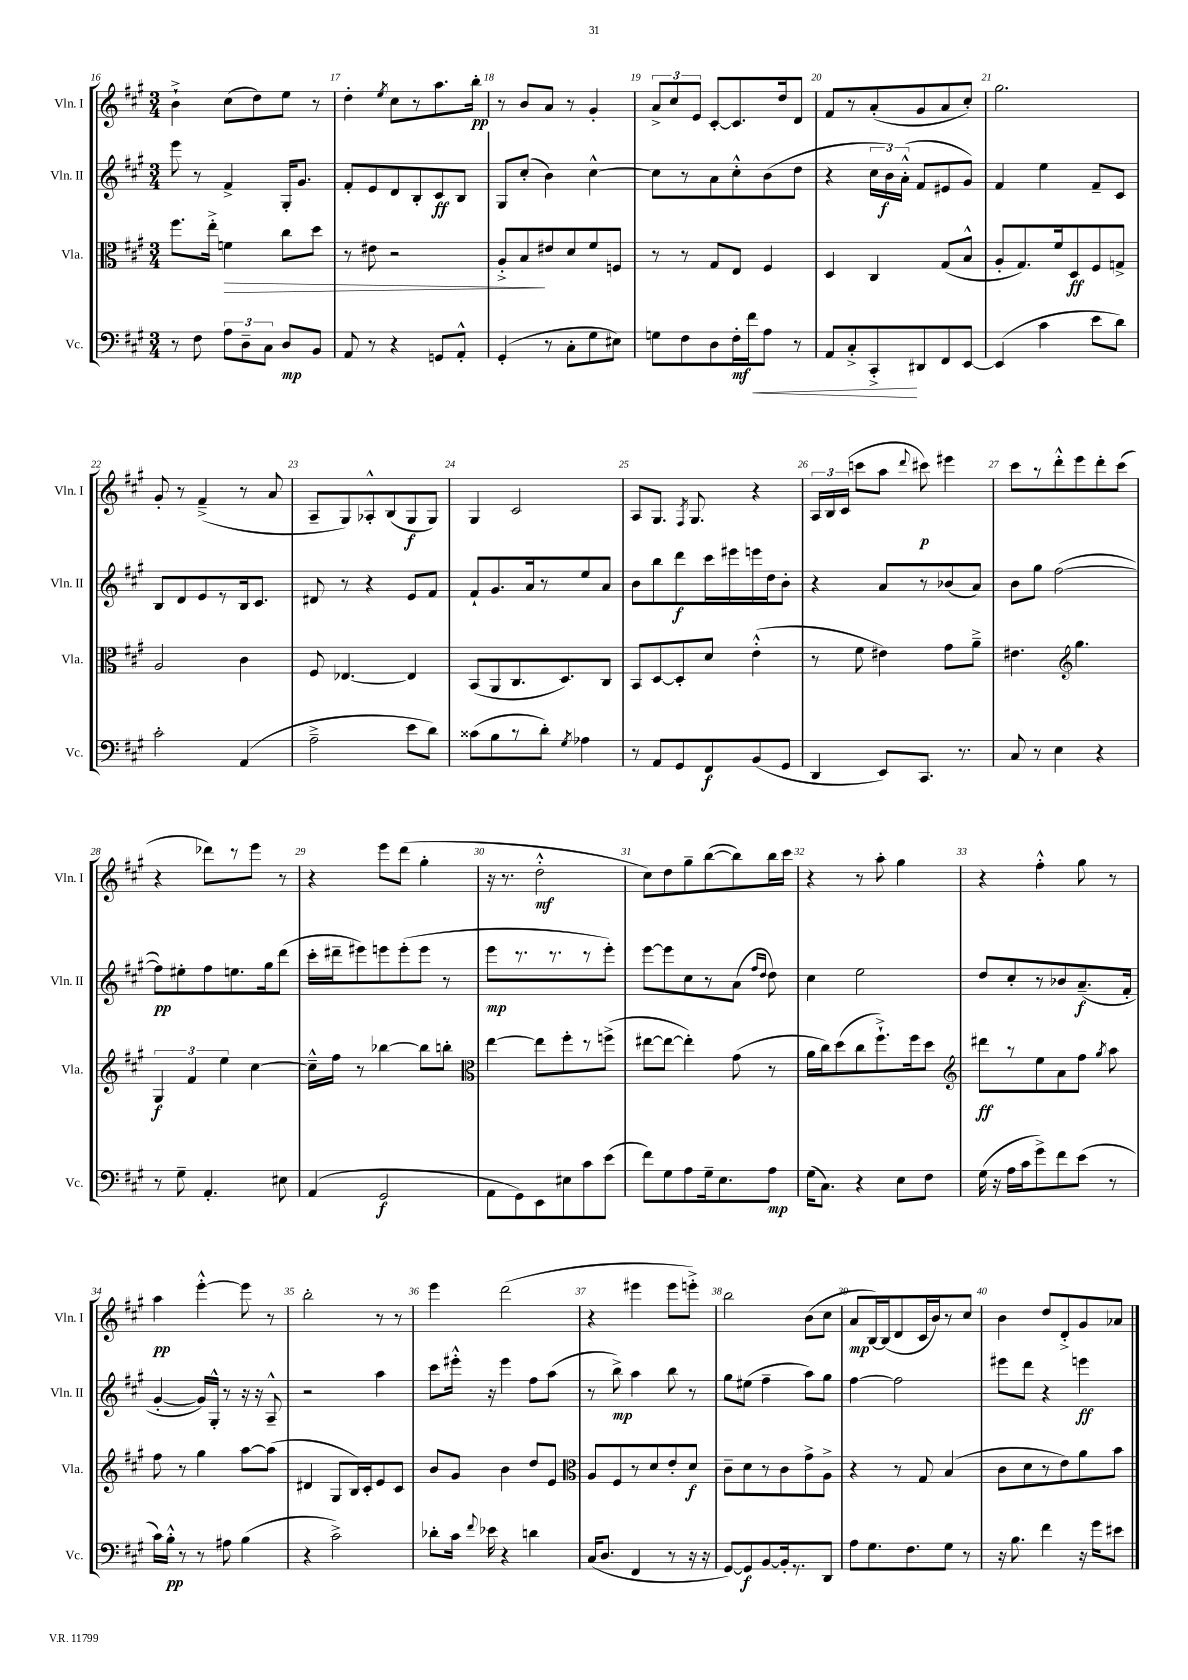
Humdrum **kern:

**kern	**dynam	**kern	**dynam	**kern	**dynam	**kern	**dynam
*part4	*part4	*part3	*part3	*part2	*part2	*part1	*part1
*staff4	*staff4	*staff3	*staff3	*staff2	*staff2	*staff1	*staff1
*I"Vc.	*	*I"Vla.	*	*I"Vln. II	*	*I"Vln. I	*
*I'Vc.	*	*I'Vla.	*	*I'Vln. II	*	*I'Vln. I	*
*clefF4	*	*clefC3	*	*clefG2	*	*clefG2	*
*k[f#c#g#]	*	*k[f#c#g#]	*	*k[f#c#g#]	*	*k[f#c#g#]	*
*M3/4	*	*M3/4	*	*M3/4	*	*M3/4	*
=16	=16	=16	=16	=16	=16	=16	=16
8r	.	8.ff#\L	.	8eee\	.	4b`^\	.
8F#\	.	.	.	8r	.	.	.
.	.	16ee'^\Jk	.	.	.	.	.
!	!	!	!LO:HP:b	!	!	!	!
12A\L	.	4fn\	>	4f#^/	.	(8cc#\L	.
12D~\	.	.	.	.	.	.	.
.	.	.	.	.	.	8dd\)	.
12C#\J	.	.	.	.	.	.	.
8D/L	mp	8cc#\L	.	16G#'/KL	.	8ee\J	.
.	.	.	.	8.g#/J	.	.	.
8BB/J	.	8dd\J	.	.	.	8r	.
=17	=17	=17	=17	=17	=17	=17	=17
8AA/	.	8r	.	8f#'/L	.	4dd'\	.
8r	.	8e#X\	.	8e/	.	.	.
.	.	.	.	.	.	8qee/	.
4r	.	2r	.	8d/	.	8cc#\L	.
.	.	.	.	8B'/	.	8r	.
8GGn/L	.	.	.	8c#/	ff	8.aa\	.
8AA'^^/J	.	.	.	8B/J	.	.	.
.	.	.	.	.	.	16bb'\Jk	pp
=18	=18	=18	=18	=18	=18	=18	=18
(4GG#'/	.	8A'^/L	.	8G#/L	.	8r	.
.	.	8B/	.	(8cc#'/J	.	8b/L	.
8r	.	8e#X/	]	4b\)	.	8a/J	.
8C#'\L	.	8d/	.	.	.	8r	.
8G#\	.	8f#/	.	[4cc#^^\	.	4g#'/	.
8E#X\J)	.	8Fn/J	.	.	.	.	.
=19	=19	=19	=19	=19	=19	=19	=19
8Gn\L	.	8r	.	8cc#\L]	.	12a^/L	.
.	.	.	.	.	.	12cc#/	.
8F#\	.	8r	.	8r	.	.	.
.	.	.	.	.	.	12e/J	.
8D\	.	8G#/L	.	8a\	.	[8c#'/L	.
!	!LO:HP:b	!	!	!	!	!	!
16F#'\L	< mf	8E/J	.	8cc#'^^\	.	8.c#/]	.
16f#\J	.	.	.	.	.	.	.
8A\J	.	4F#/	.	(8b\	.	.	.
.	.	.	.	.	.	16dd/k	.
8r	.	.	.	8dd\J	.	8d/J	.
=20	=20	=20	=20	=20	=20	=20	=20
8AA/L	.	4D/	.	4r	.	8f#/L	.
8C#'^/	.	.	.	.	.	8r	.
8CC#'^/	.	4C#/	.	24cc#\LL	.	(8a'/	.
.	.	.	.	24b\)	f	.	.
.	.	.	.	(24a'^^\JJ	.	.	.
8DD#X/	[	.	.	8f#/L	.	8g#/	.
8FF#/	.	(8G#/L	.	8e#X/	.	8a/	.
[8EE/J	.	8B^^/J	.	8g#/J)	.	8cc#'/J)	.
=21	=21	=21	=21	=21	=21	=21	=21
(4EE/]	.	8A'/L	.	4f#/	.	2.gg#\	.
.	.	8.G#/)	.	.	.	.	.
4c#\	.	.	.	4ee\	.	.	.
.	.	16f#/k	.	.	.	.	.
.	.	8D/	ff	.	.	.	.
8e\L	.	8F#/	.	8f#~/L	.	.	.
8d\J)	.	8Gn^/J	.	8c#/J	.	.	.
!!LO:LB:g=z
=22	=22	=22	=22	=22	=22	=22	=22
2c#'\	.	2A/	.	8B/L	.	8g#'/	.
.	.	.	.	8d/	.	8r	.
.	.	.	.	8e/	.	(4f#~^/	.
.	.	.	.	8r	.	.	.
(4AA/	.	4c#\	.	16B/k	.	8r	.
.	.	.	.	8.c#/J	.	.	.
.	.	.	.	.	.	8a/	.
=23	=23	=23	=23	=23	=23	=23	=23
2A~^\	.	8F#/	.	8d#X/	.	8A~/L	.
.	.	[4.E-X/	.	8r	.	8G#/)	.
.	.	.	.	4r	.	8A-X'^^/	.
.	.	.	.	.	.	(8B/	.
8e\L	.	4E-/]	.	8e/L	.	8G#/	f
8d\J)	.	.	.	8f#/J	.	8G#/J)	.
=24	=24	=24	=24	=24	=24	=24	=24
(8c##X\L	.	(8BB/L	.	8f#`/L	.	4G#/	.
8B\	.	8AA/	.	8.g#/	.	.	.
8r	.	8.C#/	.	.	.	2c#/	.
.	.	.	.	16a/k	.	.	.
8d'\J)	.	.	.	8r	.	.	.
.	.	8.D/)	.	.	.	.	.
8qG#/	.	.	.	.	.	.	.
4A-X\	.	.	.	8ee/	.	.	.
.	.	8C#/J	.	8a/J	.	.	.
=25	=25	=25	=25	=25	=25	=25	=25
8r	.	8BB/L	.	8b\L	.	8A/L	.
8AA/L	.	[8D/	.	8bb\	.	8.G#/J	.
8GG#/	.	8D'/]	.	8ddd\	f	.	.
.	.	.	.	.	.	8qF#/	.
.	.	.	.	.	.	8.G#/	.
8FF#/	f	8d/J	.	16ccc#\L	.	.	.
.	.	.	.	16eee#X\	.	.	.
(8BB/	.	(4e'^^\	.	16eeen\	.	4r	.
.	.	.	.	16dd\J	.	.	.
8GG#/J	.	.	.	8b'\J	.	.	.
=26	=26	=26	=26	=26	=26	=26	=26
4DD/	.	8r	.	4r	.	24A/LL	.
.	.	.	.	.	.	24B/	.
.	.	.	.	.	.	(24c#/JJ	.
.	.	8f#\	.	.	.	8cccn\L	.
8EE/L)	.	4e#X\)	.	8a/L	.	8aa\J	.
.	.	.	.	.	.	8qqddd/	.
8.CC#/J	.	.	.	8r	.	8ccc#X\)	p
.	.	8g#\L	.	(8b-X/	.	4eee#X\	.
8.r	.	.	.	.	.	.	.
.	.	8a~^\J	.	8a/J)	.	.	.
=27	=27	=27	=27	=27	=27	=27	=27
8C#/	.	4.e#X\	.	8b\L	.	8ccc#\L	.
8r	.	.	.	8gg#\J	.	8r	.
4E\	.	.	.	([2ff#\	.	8ddd'^^\	.
*	*	*clefG2	*	*	*	*	*
.	.	4.gg#\	.	.	.	8eee\	.
4r	.	.	.	.	.	8ddd'\	.
.	.	.	.	.	.	(8ccc#\J	.
!!LO:LB:g=z
=28	=28	=28	=28	=28	=28	=28	=28
8r	.	6G#/	f	8ff#\L])	pp	4r	.
8G#~\	.	.	.	8ee#X'\	.	.	.
.	.	6f#/	.	.	.	.	.
4.AA'/	.	.	.	8ff#\	.	8ddd-X\L)	.
.	.	6ee\	.	.	.	.	.
.	.	.	.	8.een\	.	8r	.
.	.	[4cc#\	.	.	.	8eee\J	.
.	.	.	.	16gg#\k	.	.	.
8E#X\	.	.	.	(8ddd\J	.	8r	.
=29	=29	=29	=29	=29	=29	=29	=29
(4AA/	.	16cc#~^^\LL]	.	16ccc#'\LL	.	4r	.
.	.	16ff#\JJ	.	16ddd#X~\J	.	.	.
.	.	8r	.	8eee#X\)	.	.	.
2GG#/	f	[4bb-X\	.	8eeen\	.	8eee\L	.
.	.	.	.	(8eee'\	.	(8ddd\J	.
.	.	8bb-\L]	.	8eee\J	.	4gg#'\	.
.	.	8bbn'\J	.	8r	.	.	.
=30	=30	=30	=30	=30	=30	=30	=30
*	*	*clefC3	*	*	*	*	*
8AA\L	.	[4ee\	.	8eee\L	mp	16r	.
.	.	.	.	.	.	8.r	.
8GG#\)	.	.	.	8.r	.	.	.
8EE\	.	8ee\L]	.	.	.	2dd'^^\	mf
.	.	.	.	8.r	.	.	.
8E#X\	.	8ff#'\	.	.	.	.	.
8c#\	.	8r	.	8r	.	.	.
(8e\J	.	(8ffn^\J	.	8eee'\J)	.	.	.
=31	=31	=31	=31	=31	=31	=31	=31
8f#\L)	.	[8ee#X\L	.	[8eee\L	.	8cc#\L)	.
8G#\	.	8ee#\J_	.	8eee\]	.	8dd\	.
8A\	.	4ee#'\])	.	8cc#\	.	8gg#~\	.
16G#~\k	.	.	.	8r	.	([8bb\	.
8.E\	.	.	.	.	.	.	.
.	.	(8g#\	.	(8a\J	.	8bb\])	.
.	.	.	.	16qqff#/LL	.	.	.
.	.	.	.	16qqdd/JJ	.	.	.
8A\J	mp	8r	.	8dd\)	.	16bb\L	.
.	.	.	.	.	.	16ccc#\JJ	.
=32	=32	=32	=32	=32	=32	=32	=32
(16G#\KL	.	16a\LL	.	4cc#\	.	4r	.
8.C#\J)	.	16cc#\J)	.	.	.	.	.
.	.	(8dd\	.	.	.	.	.
4r	.	8cc#\	.	2ee\	.	8r	.
.	.	8.ff#`^\)	.	.	.	8aa'\	.
8E\L	.	.	.	.	.	4gg#\	.
.	.	16ff#\k	.	.	.	.	.
8F#\J	.	8dd\J	.	.	.	.	.
=33	=33	=33	=33	=33	=33	=33	=33
*	*	*clefG2	*	*	*	*	*
(16G#\	.	8ddd#X\L	ff	8dd/L	.	4r	.
16r	.	.	.	.	.	.	.
16A\LL	.	8r	.	8cc#'/	.	.	.
16c#\J	.	.	.	.	.	.	.
8g#^\)	.	8ee\	.	8r	.	4ff#'^^\	.
8f#\	.	8a\	.	8b-X/	.	.	.
(8e\J	.	8ff#\J	.	(8.a~/	f	8gg#\	.
.	.	8qgg#/	.	.	.	.	.
8r	.	8aa\	.	.	.	8r	.
.	.	.	.	16f#'/Jk	.	.	.
!!LO:LB:g=z
=34	=34	=34	=34	=34	=34	=34	=34
16c#\LL)	.	8ff#\	.	[4g#'/	.	4aa\	pp
16B'^^\JJ	pp	.	.	.	.	.	.
8r	.	8r	.	.	.	.	.
8r	.	4gg#\	.	16g#/LL])	.	[4eee'^^\	.
.	.	.	.	16G#'^^/JJ	.	.	.
8A#X\	.	.	.	8r	.	.	.
(4B\	.	[8aa\L	.	16r	.	8eee\]	.
.	.	.	.	16r	.	.	.
.	.	(8aa\J]	.	8A~^^/	.	8r	.
=35	=35	=35	=35	=35	=35	=35	=35
4r	.	4d#X/	.	2r	.	2bb'\	.
2c#^\)	.	8G#/L	.	.	.	.	.
.	.	16B/L)	.	.	.	.	.
.	.	16c#'/J	.	.	.	.	.
.	.	8e/	.	4aa\	.	8r	.
.	.	8c#/J	.	.	.	8r	.
=36	=36	=36	=36	=36	=36	=36	=36
8d-X'\L	.	8b/L	.	8ccc#\L	.	4eee\	.
16c#\Jk	.	8g#/J	.	16eee#X'^^\Jk	.	.	.
8qqf#/	.	.	.	.	.	.	.
16e-X\	.	.	.	16r	.	.	.
4r	.	4b\	.	4eee#\	.	(2ddd\	.
4dn\	.	8dd/L	.	8ff#\L	.	.	.
.	.	8e/J	.	(8aa\J	.	.	.
=37	=37	=37	=37	=37	=37	=37	=37
*	*	*clefC3	*	*	*	*	*
(16C#/KL	.	8A/L	.	8r	.	4r	.
8.D/J	.	.	.	.	.	.	.
.	.	8F#/	.	8bb^\)	mp	.	.
4FF#/	.	8r	.	4aa\	.	4eee#X\	.
.	.	8d/	.	.	.	.	.
8r	.	8e'/	.	8bb\	.	8eee#\L	.
16r	.	8d/J	f	8r	.	8eeen'^\J)	.
16r	.	.	.	.	.	.	.
=38	=38	=38	=38	=38	=38	=38	=38
[8GG#/L)	.	8c#~\L	.	8gg#\L	.	2bb\	.
8GG#/]	f	8d\	.	(8ee#X\J	.	.	.
[8BB/	.	8r	.	4ff#~\	.	.	.
16BB'/k]	.	8c#\	.	.	.	.	.
8.r	.	.	.	.	.	.	.
.	.	8g#^\	.	8aa\L)	.	(8b\L	.
8DD/J	.	8A^\J	.	8gg#\J	.	8cc#\J	.
=39	=39	=39	=39	=39	=39	=39	=39
8A\L	.	4r	.	[4ff#\	.	8a/L	mp
8.G#\	.	.	.	.	.	[16B/L)	.
.	.	.	.	.	.	(16B/J]	.
.	.	8r	.	2ff#\]	.	8d/	.
8.F#\	.	.	.	.	.	.	.
.	.	8G#/	.	.	.	16c#/L	.
.	.	.	.	.	.	16b/J)	.
8G#\J	.	(4B/	.	.	.	8r	.
8r	.	.	.	.	.	8cc#/J	.
=40	=40	=40	=40	=40	=40	=40	=40
16r	.	8c#\L	.	8eee#X\L	.	4b\	.
8.B\	.	.	.	.	.	.	.
.	.	8d\	.	8ddd\J	.	.	.
4f#\	.	8r	.	4r	.	8dd/L	.
.	.	8e\)	.	.	.	8d'^/	.
16r	.	8a\	.	4eeen\	ff	8g#/	.
16g#\KL	.	.	.	.	.	.	.
8e#X\J	.	8b\J	.	.	.	8a-X/J	.
==	==	==	==	==	==	==	==
*-	*-	*-	*-	*-	*-	*-	*-
